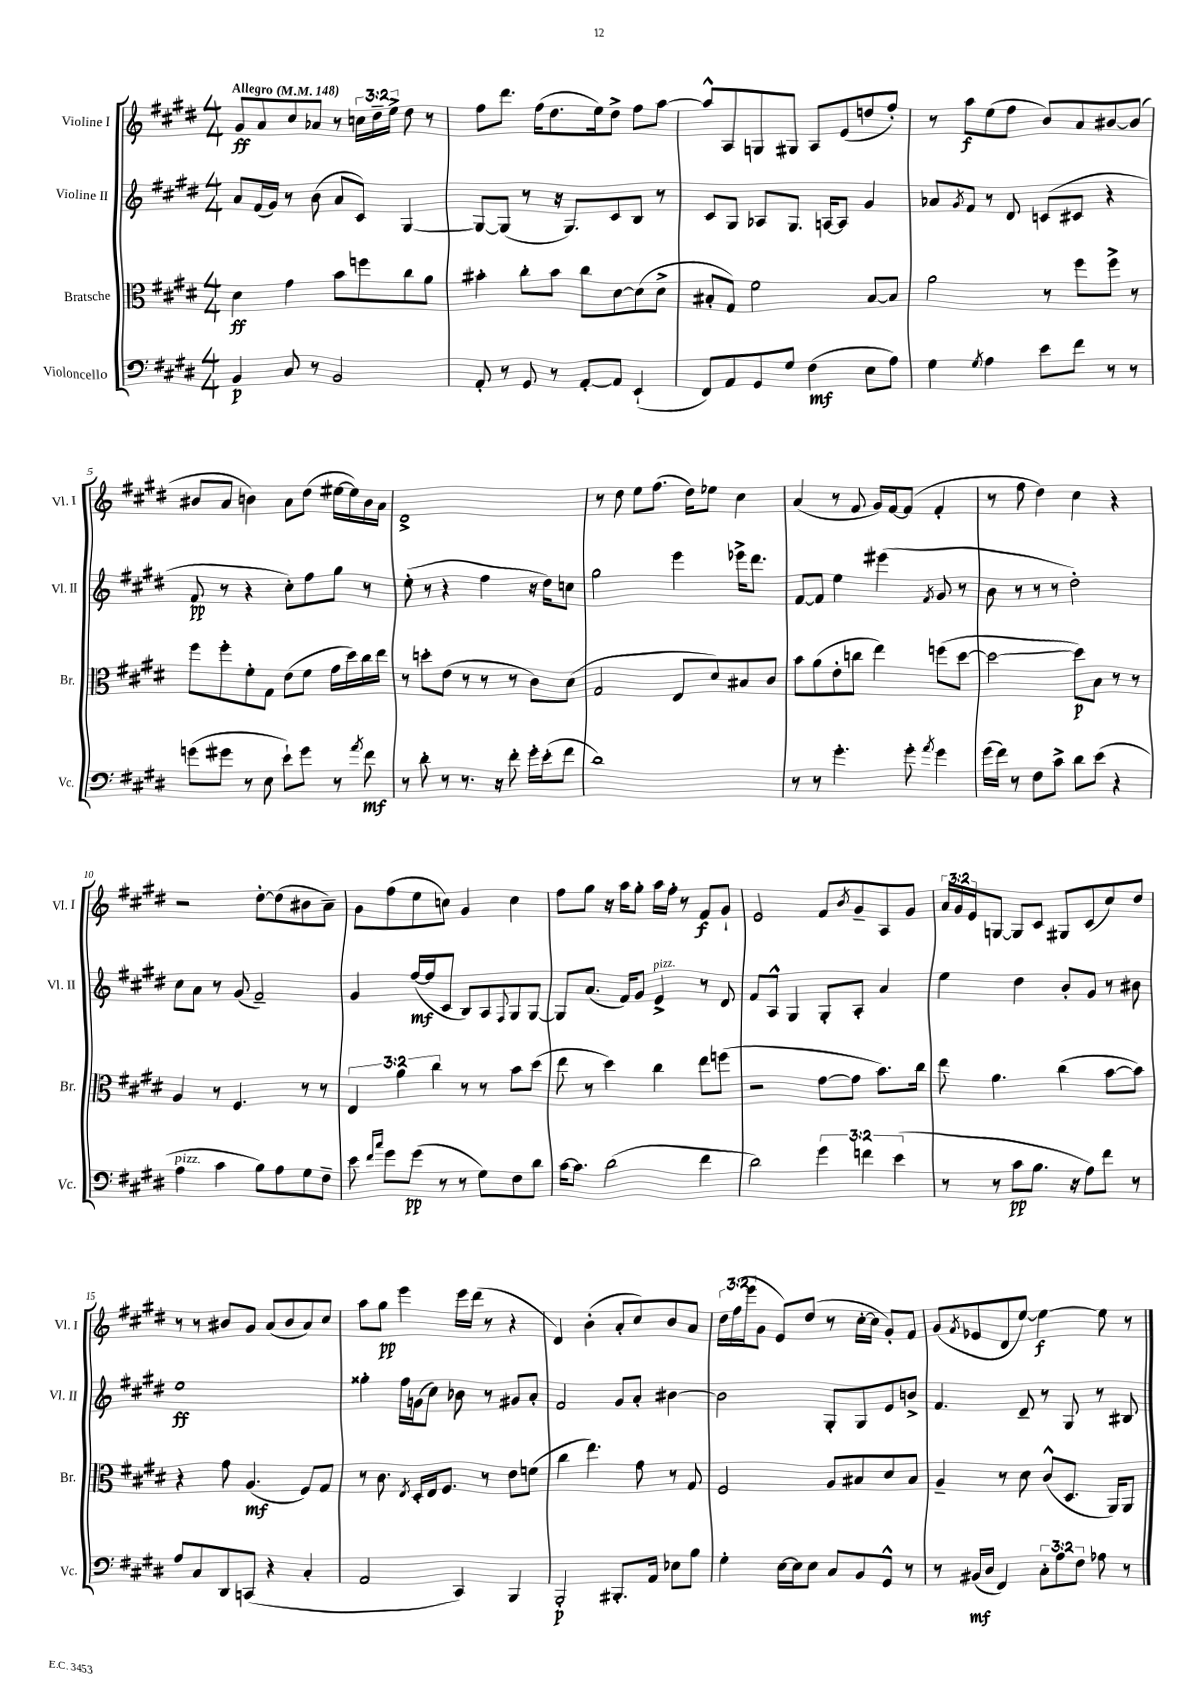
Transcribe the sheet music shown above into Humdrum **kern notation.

**kern	**kern	**kern	**kern
*staff4	*staff3	*staff2	*staff1
*clefF4	*clefC3	*clefG2	*clefG2
*k[f#c#g#d#]	*k[f#c#g#d#]	*k[f#c#g#d#]	*k[f#c#g#d#]
*M4/4	*M4/4	*M4/4	*M4/4
*MM148	*MM148	*MM148	*MM148
4BB	4d#	8a	8g#
.	.	(16f#	8a
.	.	16g#)	.
8C#	4g#	8r	8cc#
8r	.	(8b	8a-
2BB	8b	8a	8r
.	8ff	8c#)	24cc
.	.	.	24dd#~
.	.	.	24ee^
.	8cc#	[4G#	8dd#
.	8a	.	8r
=	=	=	=
8AA'	4b#'	8G#_	8ff#
8r	.	(8G#]	8.ddd#
8GG#	8cc#'	8r	.
.	.	.	(16ff#
8r	8b#	16r	8.dd#
.	.	8.G#)	.
[8AA'	8cc#	.	.
.	.	.	16ee)
8AA]	[8d#	8c#	8dd#^
(4EE`	(8d#]	8B	8ff#
.	8d#^	8r	[8aa
=	=	=	=
8FF#)	8B#'	8c#	8aa^^]
8AA	8G#)	8G#	8A
8GG#	2f#	8A-	8G
8G#	.	8.G#	8G#
(4F#	.	.	8A
.	.	[16A	.
.	.	8A]	(8e
8E	[8B#	4g#	8dd
8A)	8B#]	.	8ff#')
=	=	=	=
4G#	2a	8a-	8r
.	.	8qg#	.
.	.	8f#	8aa
8qG#	.	.	.
4A	.	8r	(8ee
.	.	8d#	8ff#
8e	8r	(8c	8b)
8f#	8ff#	8c#	8a
8r	8ff#^	4r	[8b#
8r	8r	.	(8b#]
=	=	=	=
(8g	8ff#	8f#	8b#
8g#	8ff#'	8r	8a
8r	8f#'	4r	4b)
8E	8G#	.	.
8e`)	(8e	8cc#')	8a
8g#	8f#	8ff#	(8dd#
8r	16g#	8gg#	[16ee#
.	16dd#)	.	16ee#])
8qa	.	.	.
8f#	16cc#	8r	16b
.	16ee	.	16a
=	=	=	=
8r	8r	(8ee'	1d#^
8d#'	8dd'	8r	.
8r	(8e	4r	.
8.r	8r	.	.
.	8r	4ff#	.
16r	.	.	.
8f#'	8r	.	.
16g#'	8c#)	16r	.
(16e'	.	16dd#)	.
8f#	(8d#	8cc	.
=	=	=	=
1d#)	2G#	2gg#	8r
.	.	.	8dd#
.	.	.	8ee
.	.	.	(8.ff#
.	8E	4eee	.
.	.	.	16dd#)
.	8d#)	.	8ee-
.	8B#	16eee-^	4cc#
.	.	8.ddd#	.
.	8c#	.	.
=	=	=	=
8r	8b	[8f#	(4a
8r	(8a	8f#]	.
4.g#'	8e'	4ee	8r
.	8cc	.	8f#
.	4ee)	(4eee#	16g#)
.	.	.	[16f#
8g#'	.	.	(8f#]
8qa	.	8qf#	.
4g#	(8ff	8g#	4f#'
.	[8dd#	8r	.
=	=	=	=
(16g#	2dd#_	8b	8r
16f#)	.	.	.
8r	.	8r	8ff#
8F#	.	8r	4dd#)
8c#^	.	8r	.
8d#	8dd#])	2dd#')	4cc#
(8e	8B	.	.
4r	8r	.	4r
.	8r	.	.
=	=	=	=
4A	4A	8cc#	2r
.	.	8a	.
4c#	8r	8r	.
.	4.F#	(8g#	.
8B)	.	2f#~)	[8dd#'
8A	.	.	(8dd#]
8G#	8r	.	8b#
8F#~	8r	.	8a~)
=	=	=	=
8e	6E	4g#	8g#
16qqf#	.	.	.
16qqcc#	.	.	.
8g#	.	.	(8ff#
.	6a	.	.
(8g#	.	([16ff#	8ee
.	.	16ff#]	.
.	6cc#	.	.
8r	.	8c#	8cc)
8r	8r	8B)	4g#
8G#)	8r	8A	.
.	.	8qqF#	.
8F#	8b	8G#	4cc
8d#	(8dd#	[8G#	.
=	=	=	=
[16c#	8ee	8G#]	8ff#
8.c#]	.	.	.
.	8r	(8.a	8gg#
(2d#	4dd#)	.	16r
.	.	16f#)	16aa
.	.	8g#	8gg#'
.	4cc#	4e^	16aa
.	.	.	16ff#'
.	.	.	8r
4f#	8ee	8r	8f#
.	(8ff	8d#	8g#`
=	=	=	=
2d#)	2r	8f#	2e
.	.	8A^^	.
.	.	4G#	.
6g#	[8g#	8G#'	8f#
.	.	.	8qb
.	8g#]	8A'	8g#~
6f	.	.	.
.	8.b)	4a	8A
(6e	.	.	.
.	.	.	8g#
.	16cc#	.	.
=	=	=	=
8r	8ee	4ee	24a
.	.	.	24g#
.	.	.	24e
8r	4.a	.	[8G
8c#	.	4dd#	8G]
8.B	.	.	8c#
.	(4cc#	8b'	8G#
16r	.	.	.
8A)	.	8g#	(8c#
8f#	[8b	8r	8cc#)
8r	8b])	8b#	8dd#
=	=	=	=
8A	4r	1ee	8r
8C#	.	.	8r
8DD#	8g#	.	8b#
(8CC	(4.A	.	8g#
4r	.	.	(8a
.	.	.	8b#
4C#'	8F#)	.	8a)
.	8G#	.	8cc#
=	=	=	=
2AA	8r	4gg##'	8aa
.	8.c#	.	8gg#
.	.	16ff#	4eee
.	8qE	.	.
.	16D#'	(16g	.
.	16E	8cc#)	.
.	8.F#	.	.
4CC#)	.	8b-	16eee
.	.	.	(16ddd#
.	8r	8r	8r
4BBB	8e	8g#	4r
.	(8f	8a'	.
=	=	=	=
2BBB'	4cc#	2f#	4d#)
.	4.ee)	.	(4b'
8.BBB#'	.	8g#	8a'
.	8g#	8a'	8cc#)
16AA	.	.	.
8E-	8r	[4b#	8b
8B	8G#	.	8a
=	=	=	=
4G#'	2F#	2b#]	24dd#
.	.	.	(24ff#
.	.	.	24eee
.	.	.	8g#
[16E	.	.	8e)
16E]	.	.	.
8E	.	.	(8dd#
8C#	8A	8G#'	8r
8BB	8B#	8G#	[16cc#'
.	.	.	16cc#]
8GG#^^	8d#	8e	8g#')
8r	8B#	8b^	8f#
=	=	=	=
8r	4A~	4.f#	(8g#
.	.	.	8qf#
(16BB#	.	.	8e-
16D#	.	.	.
4FF#)	8r	.	8d#
.	8d#	8d#~	[8ee)
12C#'	(8c#^^	8r	4ee_
12A	.	.	.
.	8.D#	8G#	.
12F#	.	.	.
8A-	.	8r	8ee]
.	16AA)	.	.
8r	8AA	8B#	8r
==	==	==	==
*-	*-	*-	*-
